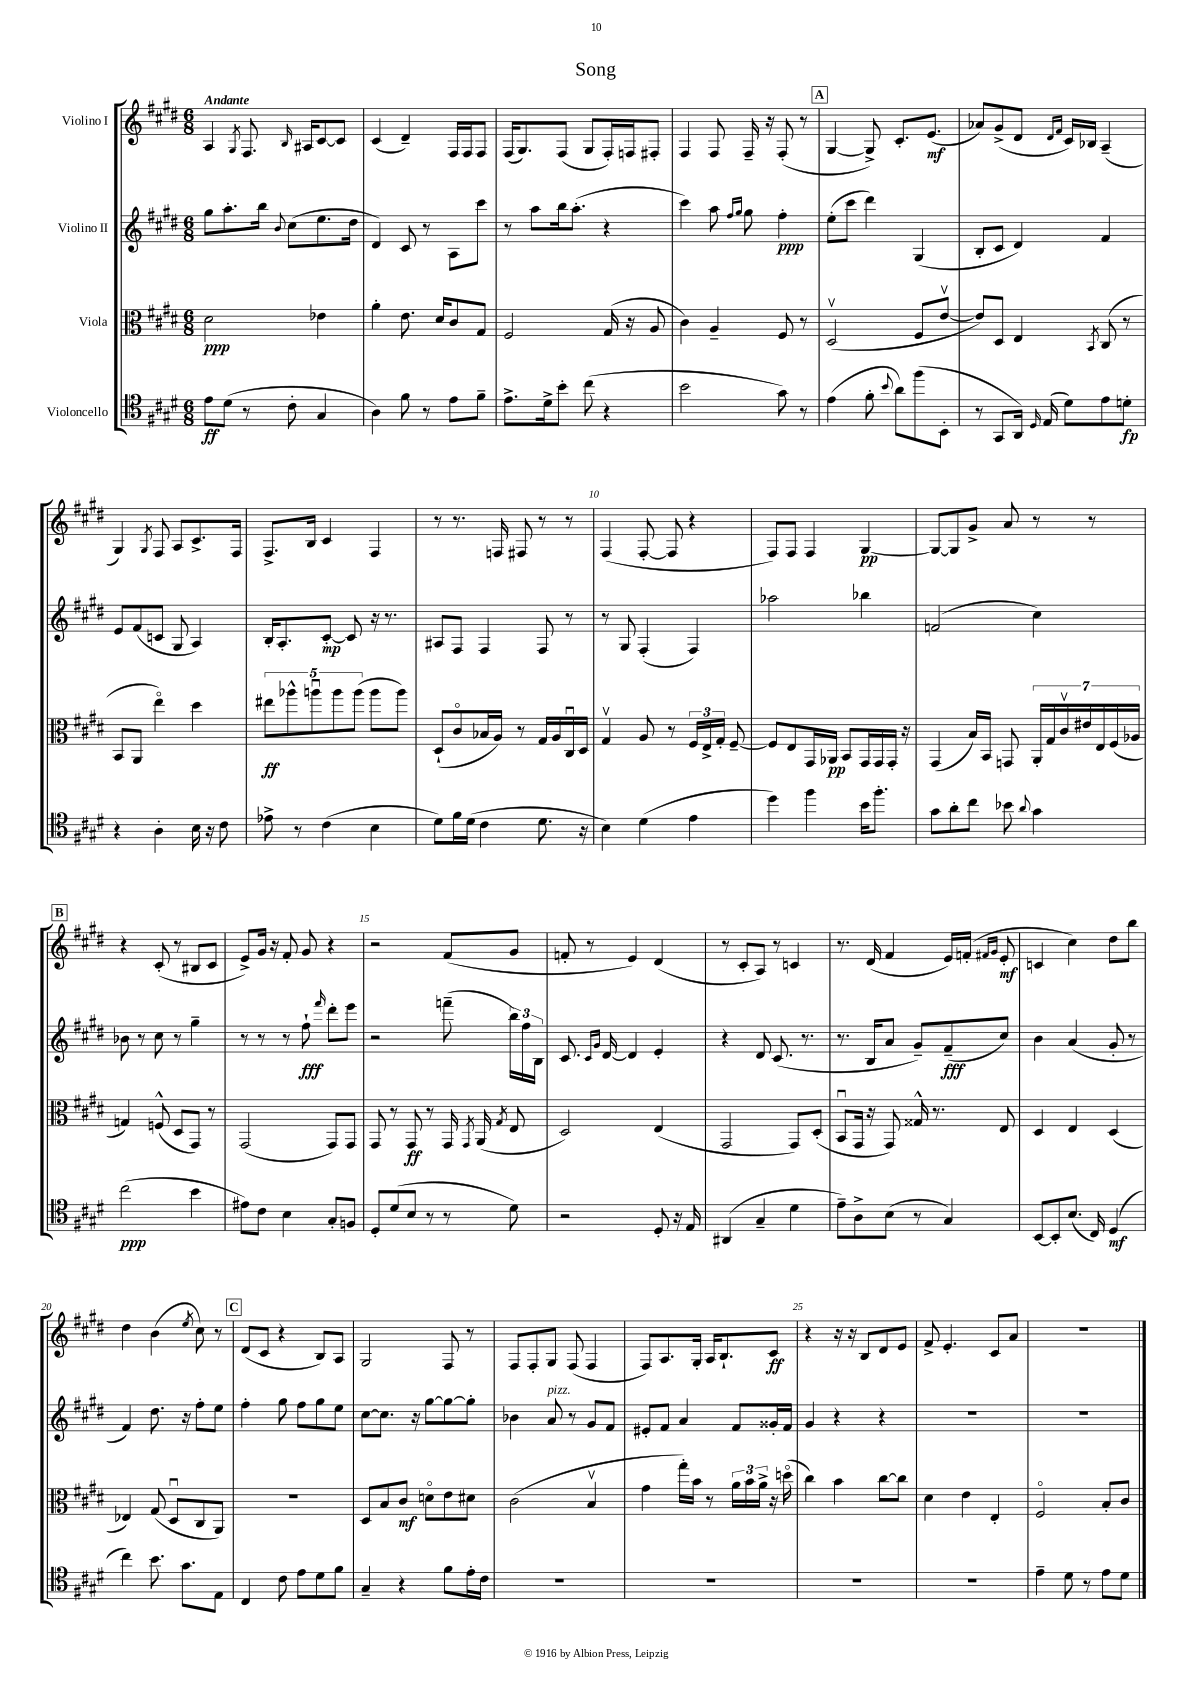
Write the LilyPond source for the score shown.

\header { title = "Song" }
<<
\new StaffGroup <<
\new Staff = "s0" \with { instrumentName = "Violino I" } {
    \clef treble \key e \major \numericTimeSignature \time 6/8 \tempo "Andante"
    \autoBeamOff a4 \acciaccatura { gis8 } fis8. \grace { b16 } ais16[ cis'8~ cis'8] |
    cis'4( dis'4--) fis16[ fis16 fis8] |
    fis16[( gis8.) fis8]( gis8[ fis16-.) f16 fis8]-. |
    fis4 fis8 fis16-- r16 fis8-.( r8 |
    \mark \markup { \box "A" } gis4~ gis8->) cis'8.[-. e'8.]\mf( |
    aes'8[) gis'8->( dis'8] \grace { dis'16[ fis'16] } cis'16[) bes16] a4--( |
    gis4) \acciaccatura { gis8 } fis8 a8[ cis'8.-> fis16] |
    fis8.[-> b16] cis'4 fis4 |
    r8 r8. f16 fis8 r8 r8 |
    fis4( fis8~-. fis8 r4 |
    fis8[) fis8] fis4 gis4~\pp |
    gis8[~ gis8 gis'8]-> a'8 r8 r8 |
    \mark \markup { \box "B" } r4 cis'8-.( r8 bis8[ cis'8] |
    e'8[->) gis'16] r16 fis'8-. gis'8 r4 |
    r2 fis'8[( gis'8] |
    f'8-. r8 e'4) dis'4( |
    r8 cis'8[-. a8]) r8 c'4 |
    r8. dis'16( fis'4 e'16[) f'16]-.( \grace { fis'16[ gis'16] } e'8-.\mf |
    c'4 cis''4) dis''8[ b''8] |
    dis''4 b'4( \acciaccatura { e''8 } cis''8) r8 |
    \mark \markup { \box "C" } dis'8[( cis'8] r4 b8[) a8] |
    gis2 fis8 r8 |
    fis8[ fis8-. gis8] fis8( fis4 |
    fis8[) a8. gis16]-. a16[ b8.-! cis'8]\ff |
    r4 r16 r16 b8[ dis'8 e'8] |
    fis'8-> e'4.-. cis'8[ a'8] |
    R2. \bar "|." |
}
\new Staff = "s1" \with { instrumentName = "Violino II" } {
    \clef treble \key e \major \numericTimeSignature \time 6/8
    \autoBeamOff gis''8[ a''8.-. b''16] \appoggiatura { b'8 } cis''8[( e''8. dis''16] |
    dis'4) cis'8 r8 a8[ cis'''8] |
    r8 a''8[ b''16 a''8.]-.( r4 |
    cis'''4) a''8 \grace { fis''16[ gis''16] } gis''8 fis''4-.\ppp |
    \mark \markup { \box "A" } e''8[-.( cis'''8] dis'''4) gis4( |
    b8[-. cis'8] dis'4) fis'4 |
    e'8[ fis'8( c'8] gis8 a4) |
    b16[-. a8.-. cis'8]~-.\mp cis'8 r16 r8. |
    ais8[ fis8] fis4 fis8 r8 |
    r8 gis8 fis4-.( fis4) |
    aes''2 bes''4 |
    f'2( cis''4) |
    \mark \markup { \box "B" } bes'8 r8 cis''8 r8 gis''4-- |
    r8 r8 r8 fis''8-!\fff \grace { fis'''16 } dis'''8[-. e'''8] |
    r2 f'''8--( \tuplet 3/2 { b''16[) fis''16 b16] } |
    cis'8. \grace { cis'16[ gis'16] } dis'16~ dis'4 e'4-. |
    r4 dis'8 cis'8.( r8. |
    r8. b16[ a'8] gis'8[--) fis'8--\fff( cis''8]) |
    b'4 a'4( gis'8-. r8 |
    fis'4) dis''8. r16 fis''8[-. e''8] |
    \mark \markup { \box "C" } fis''4-. gis''8 fis''8[ gis''8 e''8] |
    cis''8[~ cis''8.] r16 gis''8[~ gis''8~ gis''8]-. |
    bes'4 a'8^\markup { \italic "pizz." } r8 gis'8[ fis'8] |
    eis'8[-. fis'8] a'4 fis'8[ gisis'16-. fis'16] |
    gis'4 r4 r4 |
    R2. |
    R2. \bar "|." |
}
\new Staff = "s2" \with { instrumentName = "Viola" } {
    \clef alto \key e \major \numericTimeSignature \time 6/8
    \autoBeamOff dis'2\ppp ees'4 |
    a'4-. e'8. dis'16[ cis'8 gis8] |
    fis2 gis16( r16 a8 |
    cis'4) a4-- fis8 r8 |
    \mark \markup { \box "A" } dis2\upbow( fis8[ e'8]~\upbow |
    e'8[) dis8] e4 \acciaccatura { b,8 } cis8( r8 |
    b,8[ a,8] e''4\flageolet) dis''4 |
    \tuplet 5/4 { eis''8[\ff aes''8-^ a''8\downbow a''8 a''8]( } a''8[ a''8]) |
    dis8[-!( cis'8\flageolet bes16 a16]) r8 gis16[ a16 cis16\downbow dis16] |
    gis4\upbow a8 r8 \tuplet 3/2 { fis16[ e16-> gis16]-. } fis8~-- |
    fis8[ e8 gis,16 aes,16]\pp b,8[ gis,16 gis,16 gis,16]-. r16 |
    gis,4( b16[) b,16] g,8 \tuplet 7/4 { a,16[-. gis16 cis'16\upbow eis'16 e16 fis16( aes16] } |
    \mark \markup { \box "B" } g4) f8-^( dis8[ gis,8]) r8 |
    gis,2( gis,8[) gis,8] |
    gis,8 r8 gis,8\ff r8 gis,16 \acciaccatura { gis,8 } a,16( \acciaccatura { gis8 } e8 |
    dis2) e4( |
    gis,2 gis,8[) dis8]-.( |
    b,8[\downbow gis,16] r16 gis,8) gisis16-^ r8. e8 |
    dis4 e4 dis4( |
    ees4) gis8( dis8[\downbow cis8 a,8]) |
    \mark \markup { \box "C" } R2. |
    dis8[ b8 cis'8]\mf d'8[\flageolet e'8 dis'8] |
    cis'2( b4\upbow |
    gis'4 gis''16[-.) b'16] r8 \tuplet 3/2 { a'16[ b'16 a'16]-> } r16 d''16\flageolet( |
    cis''4) b'4 cis''8[~ cis''8] |
    dis'4 e'4 e4-. |
    fis2\flageolet b8[-. cis'8] \bar "|." |
}
\new Staff = "s3" \with { instrumentName = "Violoncello" } {
    \clef tenor \key e \major \numericTimeSignature \time 6/8
    \autoBeamOff e'8[\ff dis'8]( r8 cis'8-. gis4 |
    a4) fis'8 r8 e'8[ fis'8]-- |
    e'8.[-> dis'16-> b'8]-. cis''8( r4 |
    b'2 gis'8) r8 |
    \mark \markup { \box "A" } e'4( fis'8-. \appoggiatura { b'8 } a'8[) fis''8( b,8]-. |
    r8 gis,8[ a,16]) \grace { dis16 } e16( dis'8[) e'8 d'8]-.\fp |
    r4 a4-. b16 r16 cis'8 |
    ees'8-> r8 cis'4( b4 |
    dis'8[) fis'16 dis'16]( cis'4 dis'8. r16 |
    b4) dis'4( e'4 |
    dis''4) fis''4 b'16[ fis''8.]-. |
    gis'8[ a'8-. cis''8] bes'8 \appoggiatura { a'8 } gis'4 |
    \mark \markup { \box "B" } cis''2\ppp( b'4 |
    eis'8[) cis'8] b4 gis8[-. f8] |
    dis8[-. dis'8( b8] r8 r8 dis'8) |
    r2 dis8-. r16 e16 |
    ais,4( gis4-- dis'4 |
    e'8[--) a8-> b8]( r8 gis4) |
    b,8[~ b,8-. b8.]( cis16) dis4\mf( |
    cis''4) b'8. gis'8.[ e8] |
    \mark \markup { \box "C" } cis4 cis'8 e'8[ dis'8 fis'8] |
    gis4-- r4 fis'8[ e'16-. cis'16] |
    R2. |
    R2. |
    R2. |
    R2. |
    e'4-- dis'8 r8 e'8[ dis'8] \bar "|." |
}
>>
>>
\layout { \context { \Score \override BarNumber.break-visibility = ##(#f #t #t) barNumberVisibility = #(every-nth-bar-number-visible 5) } }
